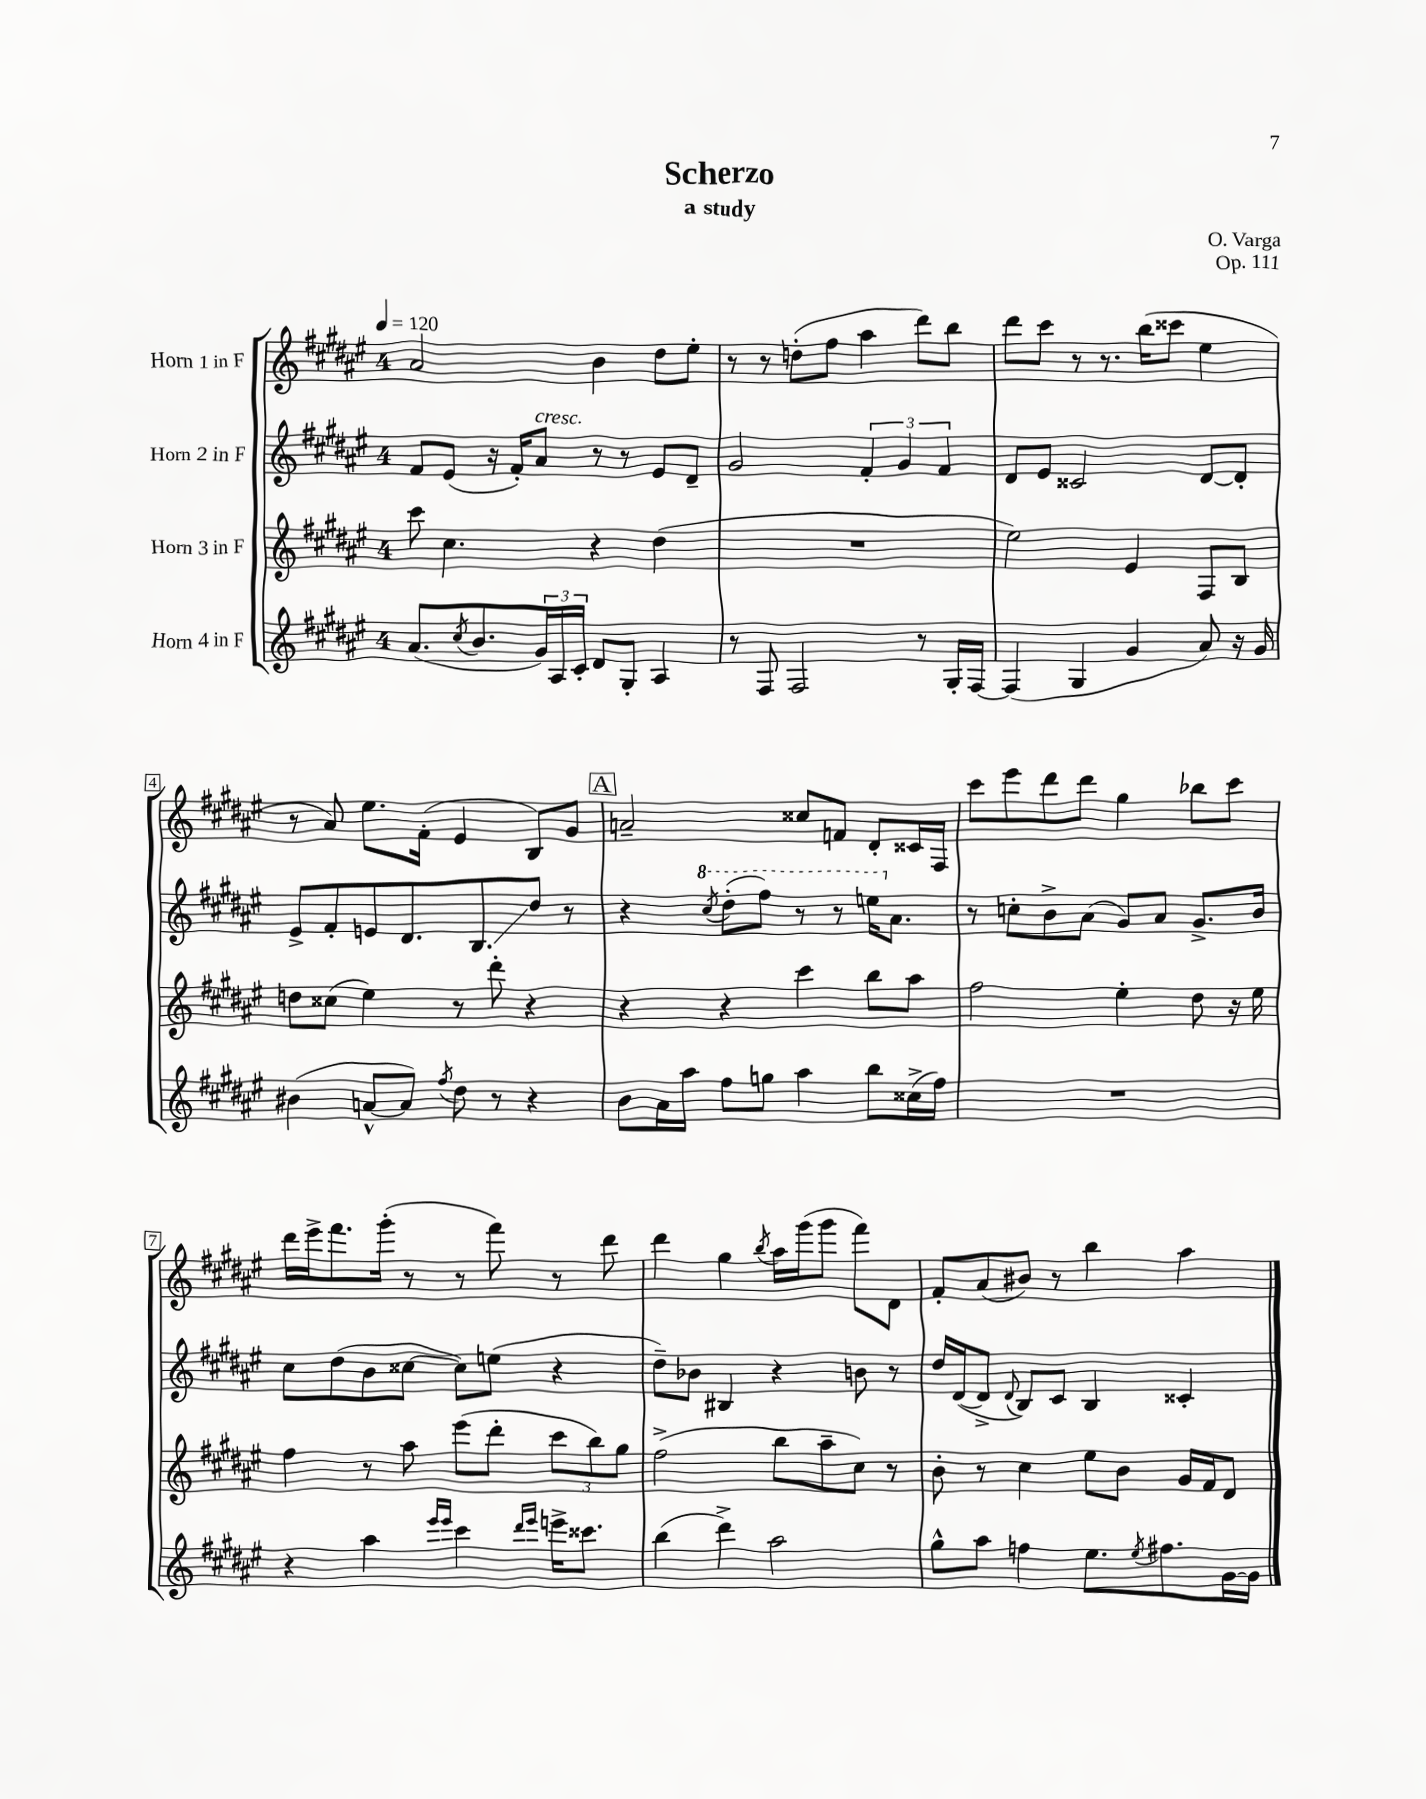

**kern	**kern	**kern	**kern
*staff4	*staff3	*staff2	*staff1
*clefG2	*clefG2	*clefG2	*clefG2
*k[f#c#g#d#a#e#]	*k[f#c#g#d#a#e#]	*k[f#c#g#d#a#e#]	*k[f#c#g#d#a#e#]
*M4/4	*M4/4	*M4/4	*M4/4
*MM120	*MM120	*MM120	*MM120
(8.a#	8ccc#	8f#	2a#
.	4.cc#	(8e#	.
8qcc#	.	.	.
8.b	.	.	.
.	.	16r	.
.	.	16f#')	.
24g#)	.	8a#	.
24A#	.	.	.
24c#'	.	.	.
8d#	4r	8r	4b
8G#'	.	8r	.
4A#	(4dd#	8e#	8dd#
.	.	8d#~	8ee#'
=	=	=	=
8r	1r	2g#	8r
8F#	.	.	8r
2F#	.	.	(8dd'
.	.	.	8ff#
.	.	6f#'	4aa#
.	.	6g#	.
8r	.	.	8ddd#)
.	.	6f#	.
16G#'	.	.	8bb
[16F#	.	.	.
=	=	=	=
(4F#]	2ee#)	8d#	8ddd#
.	.	8e#	8ccc#
4G#	.	2c##	8r
.	.	.	8.r
4g#	4e#	.	.
.	.	.	(16bb
.	.	.	8ccc##
8a#)	8F#	[8d#	4ee#
16r	8B	8d#']	.
16g#	.	.	.
=	=	=	=
(4b#	8dd	8e#^	8r
.	(8cc##	8f#'	8a#)
[8a^^	4ee#)	8e	8.ee#
8a])	.	8.d#	.
.	.	.	(16f#'
8qff#	.	.	.
8dd#	8r	.	4e#
.	.	8.B	.
8r	8ddd#'	.	.
4r	4r	8dd#	8B)
.	.	8r	8g#
=	=	=	=
8b	4r	4r	2a~
16a#	.	.	.
16aa#	.	.	.
.	.	8qccc#	.
8ff#	4r	(8ddd#'	.
8gg	.	8fff#)	.
4aa#	4ccc#	8r	8cc##
.	.	8r	8f
8bb	8bb	16eee	8d#'
.	.	8.a#	.
(16cc##^	8aa#	.	16c##
16ff#)	.	.	16F#
=	=	=	=
1r	2ff#	8r	8ccc#
.	.	8cc'	8eee#
.	.	8b^	8ddd#
.	.	(8a#	8ddd#
.	4ee#'	8g#)	4gg#
.	.	8a#	.
.	8dd#	8.g#^	8bb-
.	16r	.	8ccc#
.	16ee#	16b	.
=	=	=	=
4r	4ff#	8cc#	16ddd#
.	.	.	16eee#^
.	.	(8dd#	8.fff#
4aa#	8r	8b	.
.	.	.	(16ggg#'
.	8aa#	[8cc##	8r
16qqeee#	.	.	.
16qqeee#	.	.	.
4ccc#	(8eee#	8cc##])	8r
.	8ddd#'	(8ee	8fff#)
16qqddd#	.	.	.
16qqeee#	.	.	.
16eee^	12ccc#	4r	8r
8.ccc##	.	.	.
.	12bb)	.	.
.	.	.	8ddd#
.	12gg#	.	.
=	=	=	=
(4bb	(2ff#^	8dd#~)	4ddd#
.	.	8b-	.
4ddd#^)	.	4B#	4gg#
.	.	.	8qbb
2aa#	8bb	4r	16aa#
.	.	.	(16ggg#
.	8aa#~	.	8ggg#
.	8cc#)	8b	8fff#)
.	8r	8r	8d#
=	=	=	=
8gg#^^	8b'	16dd#	8f#'
.	.	([16d#	.
8aa#	8r	8d#^]	(8a#
.	.	8qqd#	.
4ff	4cc#	8B)	8b#)
.	.	8c#	8r
8.ee#	8ee#	4B	4bb
.	8b	.	.
8qee#	.	.	.
8.ff#	.	.	.
.	16g#	4c##'	4aa#
.	16f#	.	.
[16g#	8d#	.	.
16g#]	.	.	.
==	==	==	==
*-	*-	*-	*-
